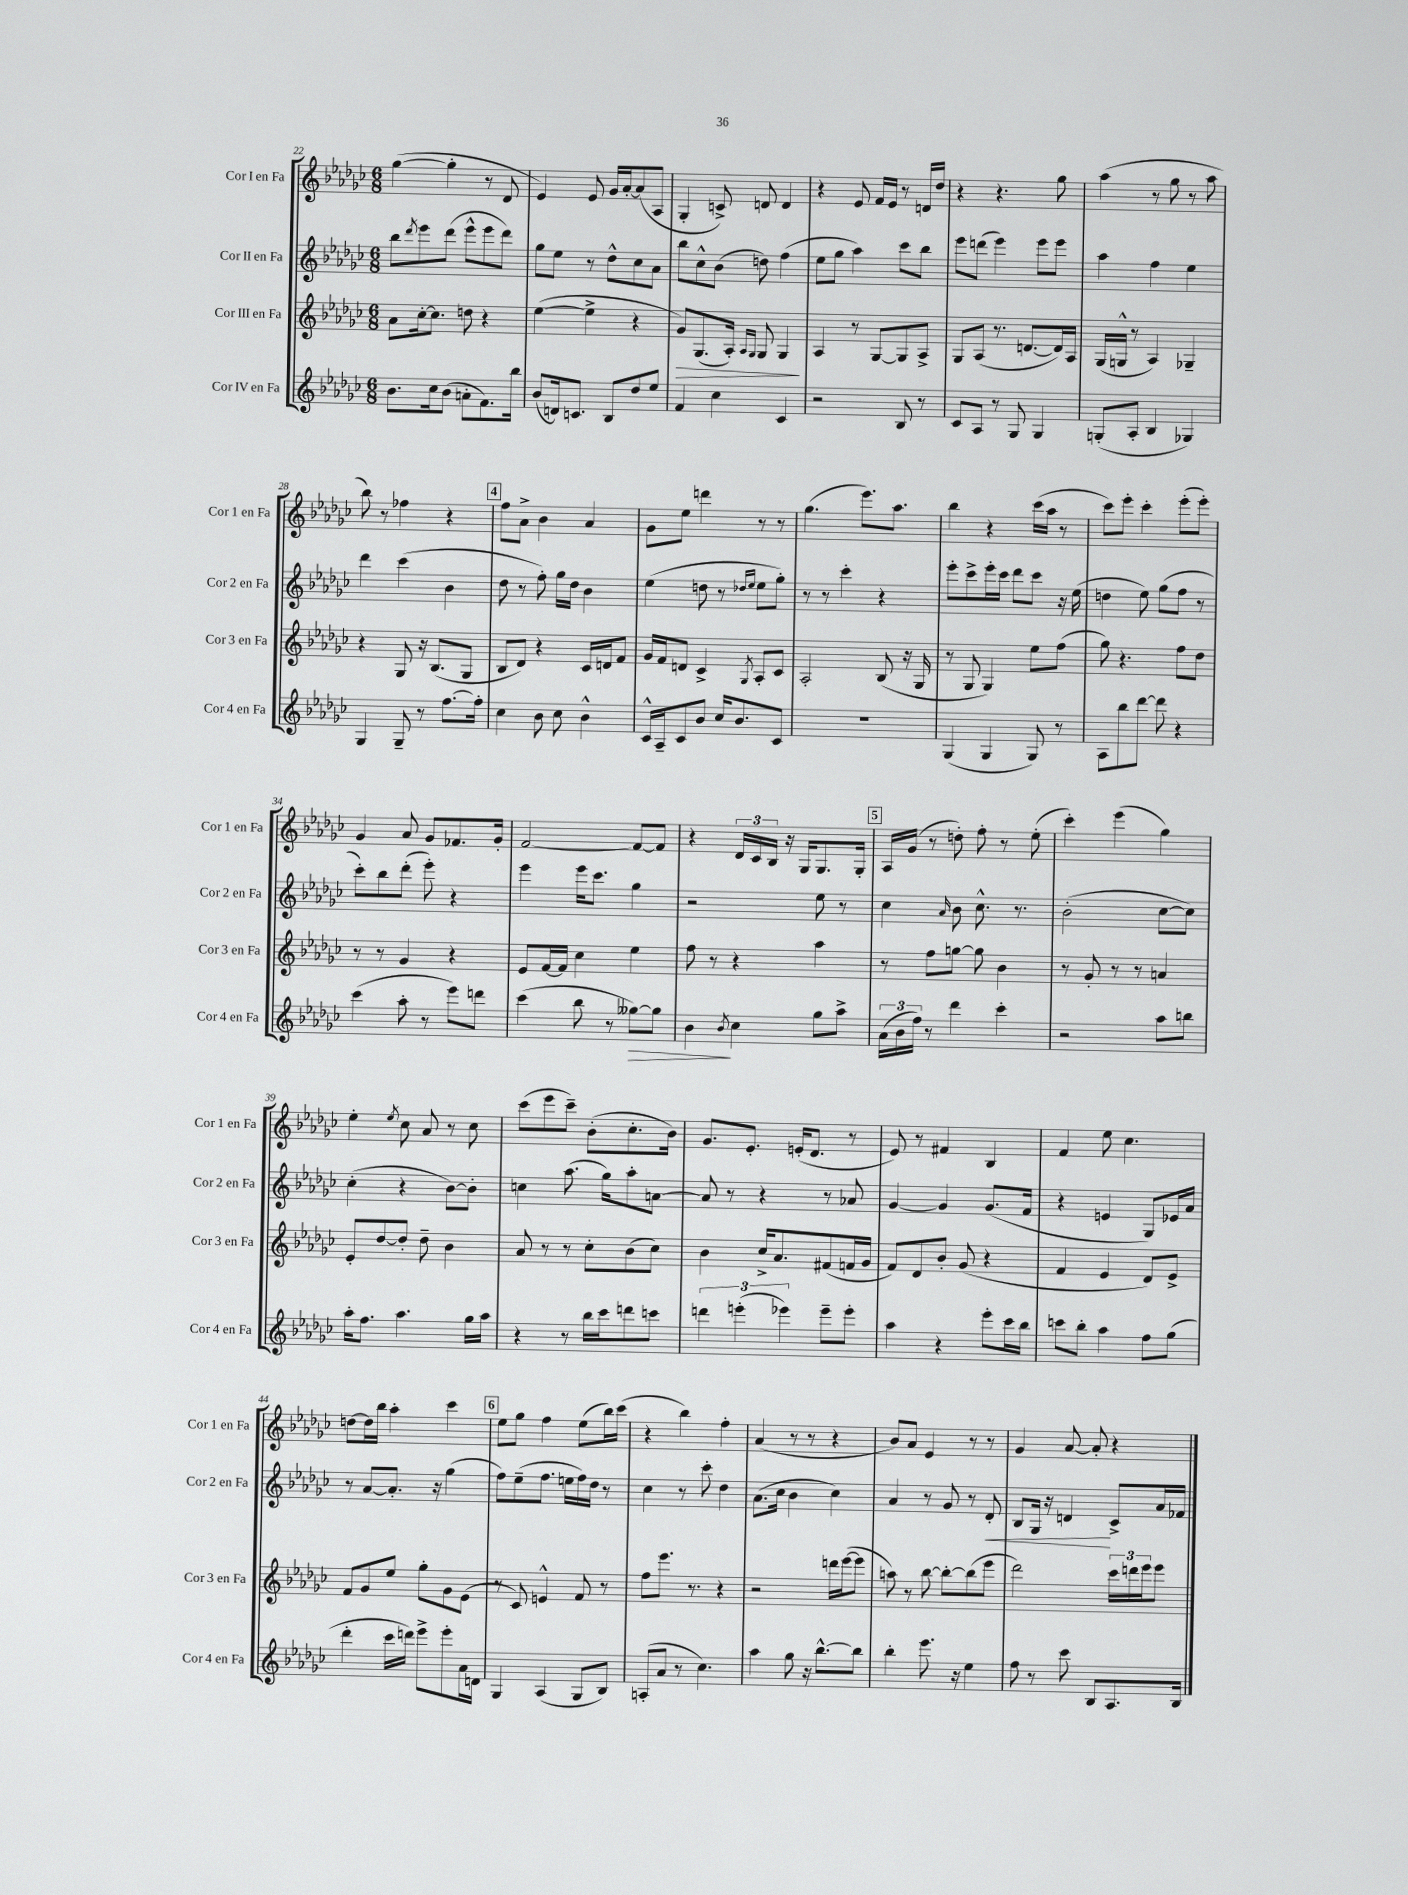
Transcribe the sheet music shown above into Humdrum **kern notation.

**kern	**kern	**kern	**kern
*staff4	*staff3	*staff2	*staff1
*clefG2	*clefG2	*clefG2	*clefG2
*k[b-e-a-d-g-c-]	*k[b-e-a-d-g-c-]	*k[b-e-a-d-g-c-]	*k[b-e-a-d-g-c-]
*M6/8	*M6/8	*M6/8	*M6/8
8.b-	8a-	8bb-	([4gg-
.	.	8qddd-	.
.	[16cc-'	8eee-	.
16cc-	8.cc-]	.	.
(8b-	.	(8ddd-	4gg-']
8a'	8dd	8eee-^^	.
8.f)	4r	8eee-	8r
.	.	8ddd-)	8d-
16bb-	.	.	.
=	=	=	=
(8b-	([4ee-	8gg-	4e-)
16d)	.	8ee-	.
8.c	.	.	.
.	4ee-^]	8r	8e-
8B-	.	8dd-^^	16g-
.	.	.	[16a-'
8dd-	4r	8cc-	(8a-]
8ee-	.	8a-	8A-
=	=	=	=
4f	8g-)	8bb-	4G-'
.	(8.G-	8cc-^^	.
4cc-	.	(8b-	8c^)
.	16A-')	.	.
.	16qqA-	.	.
.	16qqG-	.	.
.	8G-	8dd)	8d
4c-	4G-	(4ff	4d
=	=	=	=
2r	4A-	8ee-	4r
.	.	8gg-	.
.	8r	4aa-)	8e-
.	[8G-	.	16f
.	.	.	16e-
8B-	8G-]	8ccc-	8r
8r	8A-^	8bb-	16d
.	.	.	16dd-
=	=	=	=
8c-	8G-	8eee-	4r
8A-	(8A-	(8ddd	.
8r	8.r	4eee-)	4.r
8G-	.	.	.
.	[8.d	.	.
4G-	.	8eee-	.
.	16d])	8eee-	8gg-
.	16A-	.	.
=	=	=	=
(8G'	(16G-	4aa-	(4aa-
.	16G^^	.	.
8A-'	8r	.	.
4B-	4A-)	4ff	8r
.	.	.	8gg-
4G-)	4G-~	4ee-	8r
.	.	.	8aa-
=	=	=	=
4G-	4r	4ddd-	8bb-)
.	.	.	8r
8G-~	8G-	(4ccc-	4ff-
8r	16r	.	.
.	(8.B-	.	.
[8.ff	.	4b-	4r
.	8G-	.	.
16ff']	.	.	.
=	=	=	=
4cc-	8B-	8dd-	8ff
.	8d-)	8r	8a-^
8b-	4r	8ff')	4b-
8cc-	.	16gg-	.
.	.	16dd-	.
4b-^^	16c-	4b-	4a-
.	16d	.	.
.	8f	.	.
=	=	=	=
16c-^^	16g-	(4ee-	8g-
16A-~	16f	.	.
8c-	8d	.	8ee-
8b-	4c-^	8dd	4ddd
16cc-	.	8r	.
8.b-	.	.	.
.	.	16qqdd-	.
.	8qG-	16qqee-	.
.	8A-'	8ee-	8r
8c-	8c-	8gg-')	8r
=	=	=	=
2.r	2A-'	8r	(4.gg-
.	.	8r	.
.	.	4ccc-'	.
.	.	.	8.eee-)
.	(8B-	4r	.
.	.	.	8.aa-
.	16r	.	.
.	16G-	.	.
=	=	=	=
(4G-	8r	8eee-'	4bb-
.	8G-	8ccc-^	.
4G-	4G-)	16eee-'	4r
.	.	16ccc-	.
.	.	8ddd-	.
8G-)	8ee-	8ccc-	(16ccc-
.	.	.	16aa-
8r	(8ff	16r	8r
.	.	(16ee-	.
=	=	=	=
8A-	8gg-)	4dd	8ccc-)
8bb-	4.r	.	8eee-'
[8ddd-	.	8ee-)	4ccc-'
8ddd-]	.	(8gg-	.
4r	8ff	8ff	(8eee-'
.	8dd-	8r	8eee-')
=	=	=	=
(4ccc-	8r	8ccc-')	4g-
.	8r	8bb-	.
8aa-'	4g-	(8ddd-'	8a-
8r	.	8eee-')	8g-
8eee-)	4r	4r	8.f-
8ddd	.	.	.
.	.	.	16g-'
=	=	=	=
(4ccc-	8e-	4eee-	[2f
.	[16f	.	.
.	16f]	.	.
8bb-	4cc-	16eee-	.
.	.	8.ccc-	.
8r	.	.	.
[8gg--)	4ee-	4gg-	8f_
8gg--]	.	.	8f]
=	=	=	=
4b-	8ff	2r	4r
.	8r	.	.
8qb-	.	.	.
4cc-	4r	.	24d-
.	.	.	24c-
.	.	.	24B-
.	.	.	16r
.	.	.	16G-
8gg-	4aa-	8ee-	8.G-
8aa-^	.	8r	.
.	.	.	16G-'
=	=	=	=
(24a-	8r	4cc-	16A-
24b-	.	.	.
.	.	.	(16g-
24ff)	.	.	.
8r	8ff	.	8r
.	.	16qqa-	.
4ddd-	[8gg	8b-	8dd')
.	8gg]	8.cc-^^	8ff'
4ccc-'	4b-	.	8r
.	.	8.r	.
.	.	.	(8ee-'
=	=	=	=
2r	8r	(2b-'	4ccc-')
.	8g-'	.	.
.	8r	.	(4eee-
.	8r	.	.
8aa-	4a	[8cc-	4gg-)
8bb	.	8cc-])	.
=	=	=	=
16aa-'	8e-'	(4cc-'	4ee-'
8.ff	.	.	.
.	[8dd-	.	.
.	.	.	8qee-
4.aa-	8dd-']	4r	8cc-
.	8dd-~	.	8a-
.	4b-	[8b-)	8r
16gg-	.	8b-']	8cc-
16aa-	.	.	.
=	=	=	=
4r	8a-	4cc	(8ccc-
.	8r	.	8eee-
8r	8r	(8.aa-	8ccc-~)
16bb-	8cc-'	.	(8b-'
16ccc-	.	16gg-)	.
8ddd	(8b-	8aa-'	8.cc-'
8ccc	8cc-)	[8a	.
.	.	.	16b-)
=	=	=	=
6ddd	4b-	8a]	8.g-
.	.	8r	.
(6eee'	.	.	.
.	.	.	8.e-'
.	16cc-^	4r	.
.	8.a-	.	.
6eee-)	.	.	.
.	.	.	(16e'
.	.	.	8.d-
8eee-~	(8f#	8r	.
8eee-'	16f	8a-	8r
.	16g-	.	.
=	=	=	=
4aa-	8f)	[4g-	8e-)
.	8d-	.	8r
4r	8b-'	4g-]	4f#
.	(8g-	.	.
8eee-'	4r	(8.g-	4B-
16ccc-	.	.	.
16bb-	.	16f	.
=	=	=	=
8ccc	4f	4r	4f
8bb-'	.	.	.
4aa-	4e-	4e	8ee-
.	.	.	4.cc-
8ff	8d-)	8G-)	.
(8gg-	8e-^	16e-	.
.	.	16a-	.
=	=	=	=
4ddd-'	8f	8r	[8dd
.	8g-	[8a-	16dd]
.	.	.	16bb-
16ccc-	8ee-	8.a-']	4aa-'
16ddd)	.	.	.
8eee-^	8gg-'	.	.
.	.	16r	.
8eee-'	8g-	(4gg-	4ccc-
16a-	(8e-	.	.
16d	.	.	.
=	=	=	=
4G-	8r	8ff)	8ee-
.	8c-)	(8ee-~	8gg-
(4A-	4e^^	8.ff	4ff
.	.	16ee	.
8G-	8f	16ff)	(8ee-
.	.	16dd-	.
8B-)	8r	8r	16bb-)
.	.	.	(16ccc-
=	=	=	=
(8A'	8ff	4cc-	4r
8a-	8.eee-	.	.
8r	.	8r	4bb-)
.	8.r	.	.
4.cc-)	.	8ccc-'	.
.	4r	4dd-	4ff'
=	=	=	=
4aa-	2r	(8.a-	(4a-
.	.	16cc-	.
8gg-	.	4b-	8r
16r	.	.	8r
[8.bb-^^	.	.	.
.	16ddd	4cc-)	4r
.	([16eee-	.	.
8bb-]	8eee-]	.	.
=	=	=	=
4bb-'	8aa)	4a-	8b-)
.	8r	.	8a-
8.eee-	[8bb-	8r	4e-
.	8bb-'_	8g-	.
16r	.	.	.
4ee-	(8bb-]	8r	8r
.	8eee-	8d-'	8r
=	=	=	=
8ff	2ddd-)	8B-	4g-
8r	.	16G-	.
.	.	16r	.
8ccc-	.	4d	[8a-
8B-	.	.	8a-']
8.A-	24ccc-	8c-^	4r
.	24ddd	.	.
.	24eee-	.	.
.	8eee-	16a-	.
16B-	.	16f-	.
==	==	==	==
*-	*-	*-	*-
